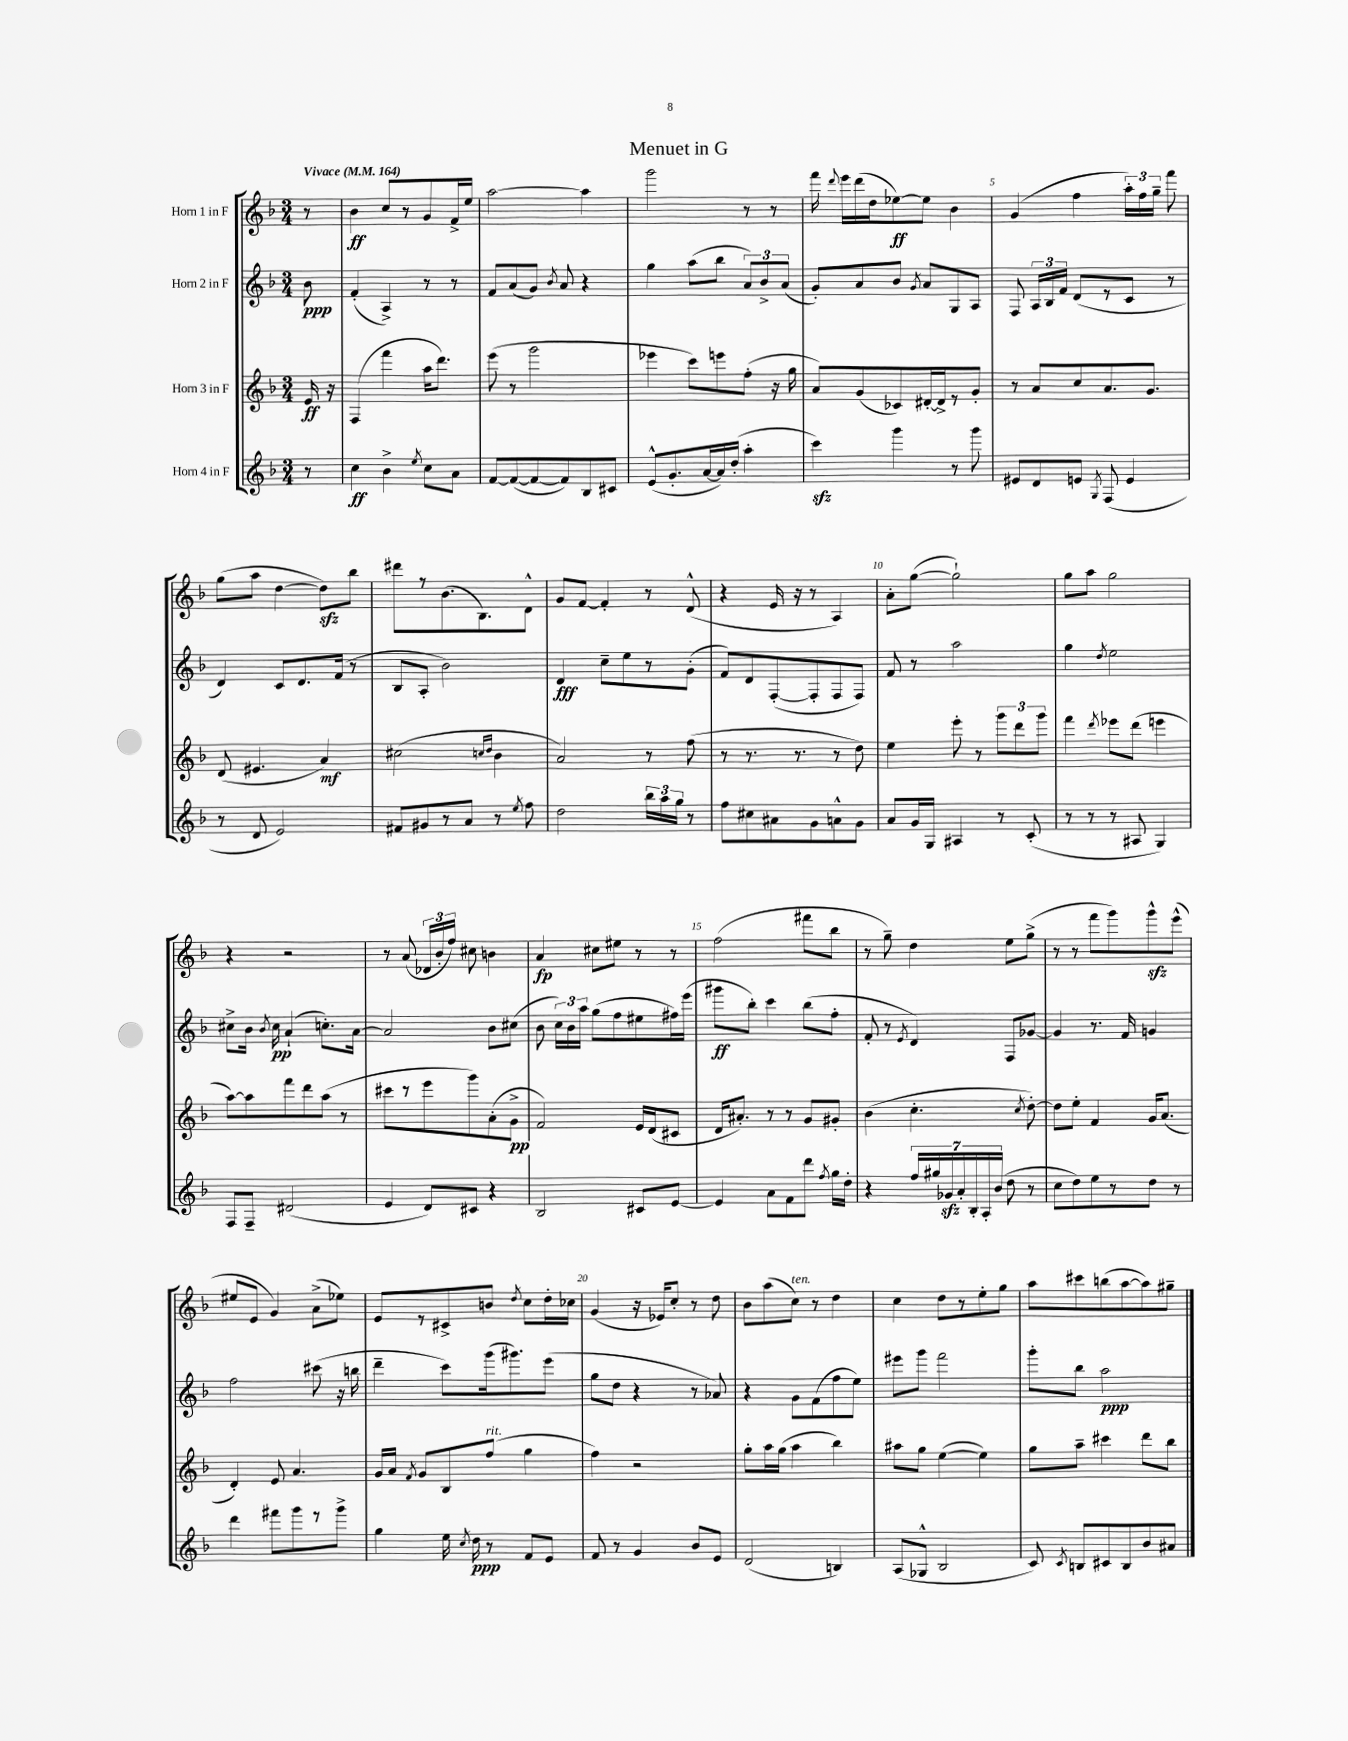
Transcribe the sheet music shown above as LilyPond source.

\header { title = "Menuet in G" }
<<
\new StaffGroup <<
\new Staff = "s0" \with { instrumentName = "Horn 1 in F" } {
    \clef treble \key f \major \numericTimeSignature \time 3/4 \partial 8 \tempo "Vivace" 4 = 164
    \autoBeamOff r8 |
    bes'4\ff c''8[ r8 g'8 f'16-> e''16] |
    a''2~ a''4 |
    g'''2 r8 r8 |
    f'''16 \appoggiatura { d'''8 } e'''16[ d'''16( d''16 ees''8~\ff) ees''8] bes'4 |
    g'4( f''4 \tuplet 3/2 { a''16[-.) f''16 g''16]-- } f'''8 |
    g''8[( a''8] d''4~ d''8[\sfz) bes''8] |
    dis'''8[ r8 bes'8.( bes8.) d'8]-^ |
    g'8[ f'8]~ f'4-. r8 d'8-^( |
    r4 e'16 r16 r8 a4) |
    a'8[-. g''8]~( g''2-!) |
    g''8[ a''8] g''2 |
    r4 r2 |
    r8 a'8( \tuplet 3/2 { des'16[ bes'16-. f''16]) } cis''8 b'4 |
    a'4\fp cis''8[ eis''8] r8 r8 |
    f''2( fis'''8[ bes''8] |
    r8 g''8--) d''4 e''8[ g''8]->( |
    r8 r8 f'''8[ g'''8) g'''8-^\sfz e'''8]-^( |
    eis''8[ e'8] g'4) a'8[->( ees''8]) |
    e'8[ r8 cis'8-> b'8] \acciaccatura { d''8 } c''8[ d''16-. ces''16] |
    g'4( r16 ees'16[) c''8]-. r8 d''8 |
    bes'8[ a''8( c''8]^\markup { \italic "ten." }) r8 d''4 |
    c''4 d''8[ r8 e''8-. g''8] |
    a''8[ cis'''8 b''8( a''8~ a''8) gis''8]-- \bar "|." |
}
\new Staff = "s1" \with { instrumentName = "Horn 2 in F" } {
    \clef treble \key f \major \numericTimeSignature \time 3/4 \partial 8
    \autoBeamOff bes'8\ppp |
    f'4-.( a4->) r8 r8 |
    f'8[ a'8( g'8]) \acciaccatura { bes'8 } a'8 r4 |
    g''4 a''8[( bes''8] \tuplet 3/2 { a'8[) bes'8-> a'8]( } |
    g'8[-.) a'8 bes'8] \acciaccatura { g'8 } a'8[ g8 a8] |
    f8 \tuplet 3/2 { a16[ bes16 f'16] } d'8[( r8 c'8] r8 |
    d'4) c'8[ d'8. f'16]( r8 |
    bes8[ a8]-. bes'2) |
    d'4\fff c''8[-- e''8 r8 g'8]-.( |
    f'8[) d'8 f8~-.( f8-. f8 f8]) |
    f'8 r8 a''2 |
    g''4 \acciaccatura { d''8 } e''2 |
    cis''8[-> bes'16] \acciaccatura { bes'8 } cis''16\pp a'4-!( c''8.[-.) a'16]~ |
    a'2 bes'8[ cis''8]( |
    bes'8 \tuplet 3/2 { c''16[) bes'16 a''16] } g''8[( f''8 eis''8 fis''16) e'''16]( |
    gis'''8[\ff bes''8]-.) c'''4 bes''8[( f''8]-. |
    f'8-. r8 \acciaccatura { e'8 } d'4) f8[ ges'8]~ |
    ges'4 r8. f'16 g'4 |
    f''2 cis'''8( r16 b''16 |
    d'''4-- c'''8[) g'''16( gis'''8.) e'''8]( |
    g''8[ d''8] r4 r8 aes'8) |
    r4 g'8[ f'8( f''8 e''8]) |
    eis'''8[ g'''8] f'''2 |
    g'''8[-. bes''8] a''2\ppp \bar "|." |
}
\new Staff = "s2" \with { instrumentName = "Horn 3 in F" } {
    \clef treble \key f \major \numericTimeSignature \time 3/4 \partial 8
    \autoBeamOff e'16\ff r16 |
    f4( f'''4 a''16[ d'''8.]) |
    e'''8( r8 g'''2 |
    ees'''4 c'''8[) e'''8 f''8]-.( r16 g''16 |
    a'8[) g'8( ces'8) dis'16~-. dis'16-> r8 g'8]-. |
    r8 a'8[ c''8 a'8. g'8.] |
    d'8( eis'4. a'4\mf) |
    cis''2( \grace { c''16[ d''16] } bes'4 |
    a'2) r8 f''8( |
    r8 r8. r8. r8 d''8) |
    e''4 e'''8-. r8 \tuplet 3/2 { g'''8[ d'''8 g'''8] } |
    f'''4 \acciaccatura { d'''8 } ees'''8[ d'''8]( e'''4 |
    a''8[~) a''8 f'''8 d'''8 a''8]( r8 |
    cis'''8[ r8 e'''8 g'''8) a'8-.( g'8]->\pp |
    f'2) e'16[ d'16( cis'8] |
    d'16[ ais'8.]-.) r8 r8 g'8[ gis'8]-. |
    bes'4( c''4.-. \acciaccatura { c''8 } d''8~-.) |
    d''8[ e''8]-. f'4 g'16[ a'8.]( |
    d'4-.) e'8 a'4. |
    g'16[ a'16] \acciaccatura { f'8 } g'8[ bes8 f''8]^\markup { \italic "rit." }( g''4 |
    f''4) r2 |
    g''8[-. a''16 g''16]( a''4 bes''4) |
    ais''8[ g''8] e''4~( e''4) |
    g''8[ a''8]-- cis'''4 d'''8[ bes''8] \bar "|." |
}
\new Staff = "s3" \with { instrumentName = "Horn 4 in F" } {
    \clef treble \key f \major \numericTimeSignature \time 3/4 \partial 8
    \autoBeamOff r8 |
    c''4\ff bes'4-> \acciaccatura { e''8 } c''8[ a'8] |
    f'8[~ f'8~( f'8~ f'8) bes8 cis'8] |
    e'8[-^( g'8.-. a'16~ a'16) d''16]-.( a''4-. |
    c'''4\sfz) g'''4 r8 g'''8 |
    eis'8[ d'8 e'8] \acciaccatura { g8 } f8( e'4 |
    r8 d'8 e'2) |
    fis'8[ gis'8 r8 a'8] r8 \acciaccatura { e''8 } f''8 |
    d''2 \tuplet 3/2 { bes''16[ a''16 g''16] } r8 |
    f''8[ cis''8 ais'8 g'8 a'8-^ g'8] |
    a'8[ g'16 g16] ais4 r8 c'8-.( |
    r8 r8 r8 ais8 g4) |
    f8[ f8]-- dis'2( |
    e'4 d'8[) cis'8] r4 |
    bes2 cis'8[ e'8]~ |
    e'4 a'8[ f'8 d'''8] \acciaccatura { f''8 } g''16[ d''16]-. |
    r4 \tuplet 7/4 { f''16[ gis''16 ges'16\sfz a'16-. bes16-. a16-. bes'16]( } d''8 r8 |
    c''8[ d''8) e''8 r8 d''8] r8 |
    d'''4 fis'''8[ g'''8 r8 g'''8]-> |
    g''4 e''16 \acciaccatura { c''8 } d''16\ppp r8 f'8[ e'8] |
    f'8 r8 g'4 bes'8[ e'8] |
    d'2( b4) |
    a8[( ges8]-^ bes2 |
    c'8) \acciaccatura { c'8 } b8[ cis'8 b8 bes'8 ais'8] \bar "|." |
}
>>
>>
\layout { \context { \Score \override BarNumber.break-visibility = ##(#f #t #t) barNumberVisibility = #(every-nth-bar-number-visible 5) } }
